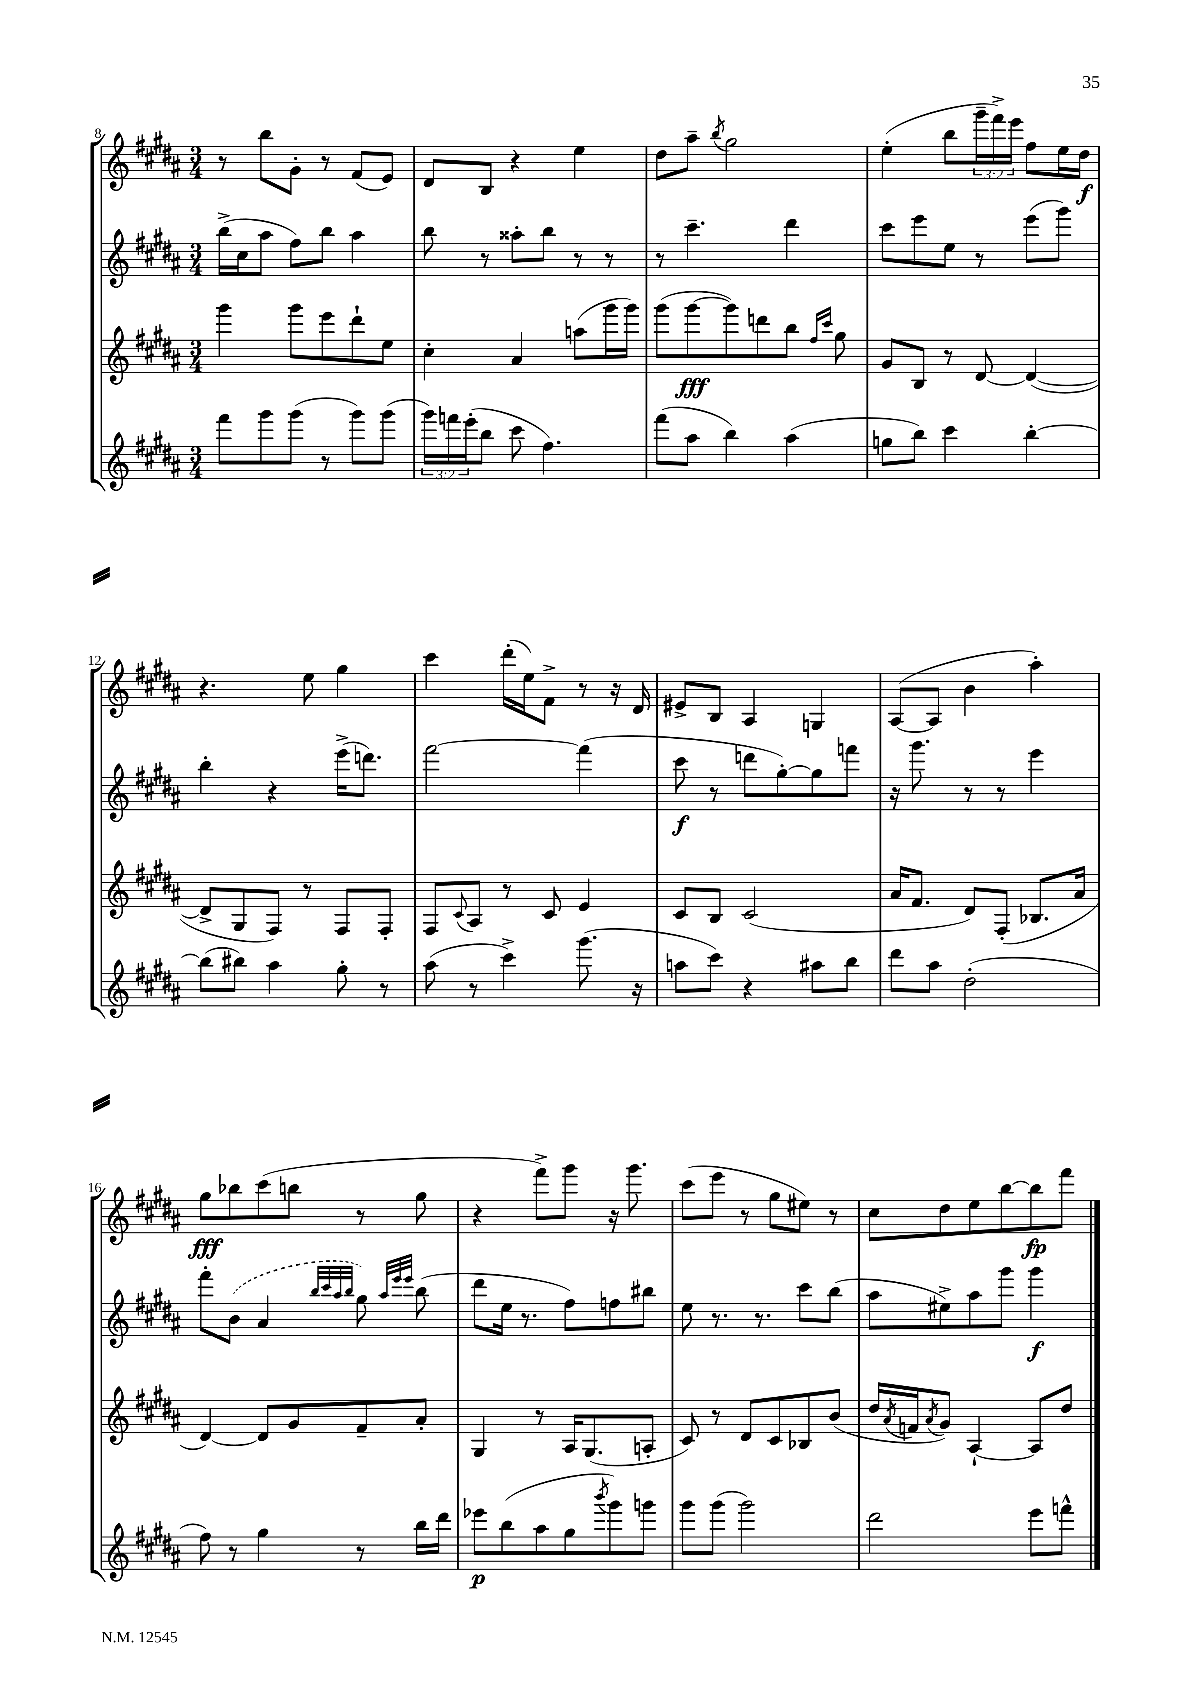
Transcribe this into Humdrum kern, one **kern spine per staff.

**kern	**kern	**kern	**kern
*staff4	*staff3	*staff2	*staff1
*clefG2	*clefG2	*clefG2	*clefG2
*k[f#c#g#d#a#]	*k[f#c#g#d#a#]	*k[f#c#g#d#a#]	*k[f#c#g#d#a#]
*M3/4	*M3/4	*M3/4	*M3/4
8fff#\L	4ggg#\	(16bb^\LL	8r
.	.	16cc#\J	.
8ggg#\	.	8aa#\J	8bb\L
(8ggg#\J	8ggg#\L	8ff#\L)	8g#'\J
8r	8eee\	8bb\J	8r
8ggg#\L)	8ddd#`\	4aa#\	(8f#/L
(8ggg#\J	8ee\J	.	8e/J)
=	=	=	=
24ggg#\LL)	4cc#'\	8bb\	8d#/L
24fff\	.	.	.
(24eee'\J	.	.	.
8bb\J	.	8r	8B/J
8ccc#\	4a#/	8aa##'\L	4r
4.ff#\)	.	8bb\J	.
.	(8aa\L	8r	4ee\
.	16ggg#\L	8r	.
.	16ggg#\JJ)	.	.
=	=	=	=
(8fff#\L	(8ggg#\L	8r	8dd#\L
8aa#\J	[8ggg#\	4.ccc#~\	8aa#~\J
.	.	.	8qbb/
4bb\)	8ggg#\])	.	2gg#\
.	8ddd\	.	.
(4aa#\	8bb\J	4ddd#\	.
.	16qqff#/LL	.	.
.	16qqccc#/JJ	.	.
.	8gg#\	.	.
=	=	=	=
8gg\L	8g#/L	8ccc#\L	(4ee'\
8bb\J)	8B/J	8eee\	.
4ccc#\	8r	8ee\J	8bb\L
.	[8d#/	8r	24ggg#~\L
.	.	.	24fff#^\)
.	.	.	24eee\JJ
[4bb'\	(4d#/_	(8eee\L	8ff#\L
.	.	8ggg#\J)	16ee\L
.	.	.	16dd#\JJ
=	=	=	=
(8bb\]L	8d#^/]L	4bb'\	4.r
8bb#\J)	8G#/	.	.
4aa#\	8F#/J)	4r	.
.	8r	.	8ee\
8gg#'\	8F#/L	(16eee^\LK	4gg#\
.	.	8.ddd\J)	.
8r	8F#'/J	.	.
=	=	=	=
(8aa#\	8F#/L	[2fff#\	4ccc#\
.	8qqc#/	.	.
8r	8A#/J	.	.
4ccc#^\)	8r	.	(16ddd#'\LL
.	.	.	16ee\J)
.	8c#/	.	8f#^\J
(8.ggg#\	4e/	(4fff#\]	8r
.	.	.	16r
16r	.	.	16d#/
=	=	=	=
8aa\L	8c#/L	8ccc#\	8e#^/L
8ccc#\J)	8B/J	8r	8B/J
4r	(2c#/	8ddd\L	4A#/
.	.	[8gg#'\)	.
8aa#\L	.	8gg#\]	4G/
8bb\J	.	8fff\J	.
=	=	=	=
8ddd#\L	16a#/LK	16r	([8A#/L
.	8.f#/J	8.ggg#\	.
8aa#\J	.	.	8A#/]J
(2dd#'\	8d#/L)	8r	4b\
.	(8F#'/J	8r	.
.	8.B-/L	4eee\	4aa#'\)
.	16a#/Jk	.	.
=	=	=	=
8ff#\)	[4d#/)	8fff#'\L	8gg#\L
8r	.	(8b\J	8bb-\
4gg#\	8d#/]L	4a#/	(8ccc#\
.	8g#/	.	8bb\J
.	.	32qqbb/LLL	.
.	.	32qqccc#/	.
.	.	32qqaa#/	.
.	.	32qqbb/JJJ	.
8r	8f#~/	8gg#\)	8r
.	.	32qqaa#/LLL	.
.	.	32qqeee/	.
.	.	32qqeee/JJJ	.
16bb\LL	8a#'/J	(8bb\	8gg#\
16ddd#\JJ	.	.	.
=	=	=	=
8eee-\L	4G#/	8ddd#\L	4r
(8bb\	.	16ee\Jk	.
.	.	8.r	.
8aa#\	8r	.	8fff#^\L)
8gg#\	16A#/LK	8ff#\L)	8ggg#\J
.	(8.G#/	.	.
8qbbb/	.	.	.
8ggg#\)	.	8ff\	16r
.	.	.	8.ggg#\
8ggg\J	8A'/J	8bb#\J	.
=	=	=	=
8ggg#\L	8c#/)	8ee\	(8ccc#\L
(8ggg#\J	8r	8.r	8eee\J
2ggg#\)	8d#/L	.	8r
.	.	8.r	.
.	8c#/	.	8gg#\L
.	8B-/	8ccc#\L	8ee#\J)
.	(8b/J	(8bb\J	8r
=	=	=	=
2ddd#\	16dd#/LL	8aa#\L	8cc#\L
.	8qa#/	.	.
.	16f/J	.	.
.	8qa#/	.	.
.	8g#/J)	8ee#^\)	8dd#\
.	[4A#`/	8aa#\	8ee\
.	.	8ggg#\J	[8bb\
8eee\L	8A#/]L	4ggg#\	8bb\]
8fff^^\J	8dd#/J	.	8fff#\J
==	==	==	==
*-	*-	*-	*-
